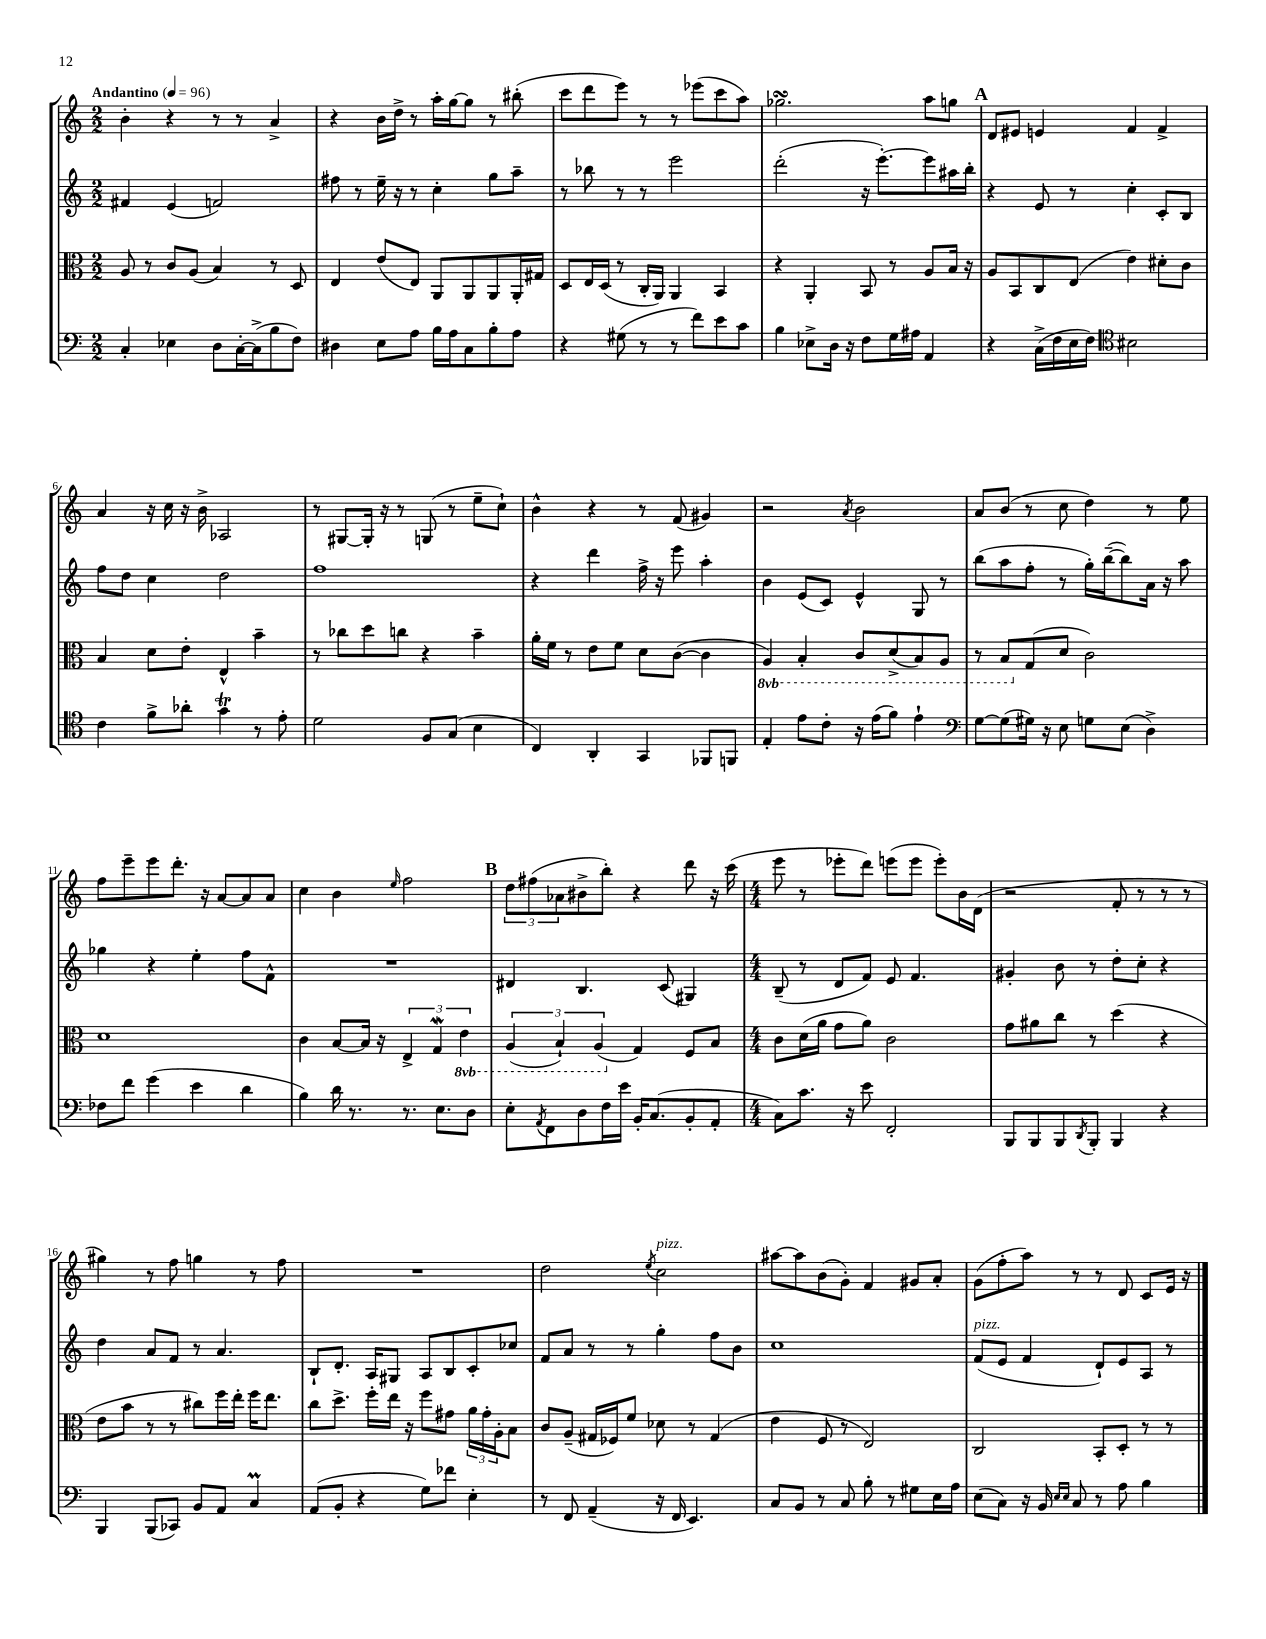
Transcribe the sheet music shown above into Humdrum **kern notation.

**kern	**kern	**kern	**kern
*part4	*part3	*part2	*part1
*staff4	*staff3	*staff2	*staff1
*clefF4	*clefC3	*clefG2	*clefG2
*k[]	*k[]	*k[]	*k[]
*M2/2	*M2/2	*M2/2	*M2/2
*MM96	*MM96	*MM96	*MM96
=1	=1	=1	=1
!	!	!	!LO:TX:a:B:t=Andantino
4C'/	8A/	4f#X/	4b'\
.	8r	.	.
4E-X\	8c/L	(4e/	4r
.	(8A/J	.	.
8D\L	4B/)	2fn/)	8r
[16C'\L	.	.	8r
(16C^\J]	.	.	.
8B\	8r	.	4a^/
8F\J)	8D/	.	.
=2	=2	=2	=2
4D#X\	4E/	8ff#X\	4r
.	.	8r	.
8E\L	(8e/L	16ee~\	16b\LL
.	.	16r	16dd^\JJ
8A\J	8E/J)	8r	8r
16B\LL	8AA/L	4cc'\	16aa'\LL
16A\J	.	.	[16gg\J
8C\	8AA/	.	8gg\J]
8B'\	8AA/	8gg\L	8r
8A\J	16AA'/L	8aa~\J	(8bb#X'\
.	16G#X/JJ	.	.
=3	=3	=3	=3
4r	8D/L	8r	8ccc\L
.	16E/L	8bb-X\	8ddd\
.	(16D/JJ	.	.
(8G#X\	8r	8r	8eee\J)
8r	16C'/LL	8r	8r
.	16AA/JJ)	.	.
8r	4AA/	2eee\	8r
8f\L)	.	.	(8eee-X\L
8e\	4BB/	.	8ccc\
8c\J	.	.	8aa\J)
=4	=4	=4	=4
4B\	4r	(2ddd'\	2.gg-XsSSs\
8E-X^\L	4AA'/	.	.
16D\Jk	.	.	.
16r	.	.	.
8F\L	8BB/	16r	.
.	.	[8.eee'\L)	.
16G\L	8r	.	.
16A#X\JJ	.	.	.
4AA/	8A/L	8eee\]	8aa\L
.	16B/Jk	16aa#X\L	8ggn\J
.	16r	16bb'\JJ	.
!!LO:REH:place=s1:t=A
=5	=5	=5	=5
4r	8A/L	4r	8d/L
.	8BB/	.	8e#X/J
(16C^\LL	8C/	8e/	4en/
16F\	.	.	.
16E\	(8E/J	8r	.
16F\JJ)	.	.	.
*clefC4	*	*	*
2B#X\	4e\)	4cc'\	4f/
.	8d#X'\L	8c'/L	4f^/
.	8c\J	8B/J	.
!!LO:LB:g=z
=6	=6	=6	=6
4c\	4B/	8ff\L	4a/
.	.	8dd\J	.
8f^\L	8d\L	4cc\	16r
.	.	.	16cc\
8a-X'\J	8e'\J	.	16r
.	.	.	16b^\
4gT\	4E^^/	2dd\	2A-X/
8r	4b~\	.	.
8e'\	.	.	.
=7	=7	=7	=7
2d\	8r	1ff	8r
.	8cc-X\L	.	[8G#X/L
.	8dd\	.	16G#'/Jk]
.	.	.	16r
.	8ccn\J	.	8r
8F/L	4r	.	(8Gn/
(8G/J	.	.	8r
4B\	4b~\	.	8ee~\L
.	.	.	8cc`\J)
=8	=8	=8	=8
4C/)	16a'\LL	4r	4b^^\
.	16f\JJ	.	.
.	8r	.	.
4AA'/	8e\L	4ddd\	4r
.	8f\J	.	.
4GG/	8d\L	16ff^\	8r
.	.	16r	.
.	([8c\J	8eee\	(8f/
8FF-X/L	4c\]	4aa'\	4g#X/)
8FFn/J	.	.	.
=9	=9	=9	=9
*	*8ba	*	*
4E'/	4AA/)	4b\	2r
8e\L	4BB'/	(8e/L	.
8c'\J	.	8c/J)	.
.	.	.	8qa/
16r	8C/L	4e^^/	2b\
(16e\KL	.	.	.
8f\J)	(8D^/	.	.
4e`\	8BB/)	8G/	.
.	8AA/J	8r	.
=10	=10	=10	=10
*clefF4	*	*	*
[8G\L	8r	(8bb\L	8a/L
(8G\]	8BB/L	8aa\	(8b/J
*	*X8ba	*	*
16G#X\Jk)	(8G/	8ff'\J	8r
16r	.	.	.
8E\	8d/J	8r	8cc\
8Gn\L	2c\)	16gg'\LL)	4dd\)
.	.	([16bb~\J	.
(8E\J	.	8bb\])	.
4D^\)	.	16a\Jk	8r
.	.	16r	.
.	.	8aa\	8ee\
!!LO:LB:g=z
=11	=11	=11	=11
8F-X\L	1d	4gg-X\	8ff\L
8f\J	.	.	8eee~\
(4g\	.	4r	8eee\
.	.	.	8.ddd'\J
4e\	.	4ee'\	.
.	.	.	16r
.	.	.	[8a/L
4d\	.	8ff\L	8a/]
.	.	8f^^\J	8a/J
=12	=12	=12	=12
4B\)	4c\	1r	4cc\
16d\	[8B/L	.	4b\
8.r	.	.	.
.	16B/Jk]	.	.
.	16r	.	.
.	.	.	16qqee/
8.r	6E^/	.	2ff\
.	6GW/	.	.
8.E\L	.	.	.
*	*8ba	*	*
.	6E\	.	.
8D\J	.	.	.
!!LO:REH:place=s1:t=B
=13	=13	=13	=13
8E'\L	(6AA/	4d#X/	12dd\L
.	.	.	(12ff#X\
8qAA/	.	.	.
8FF\	.	.	.
.	6BB`/)	.	12a-X\
8D\	.	4.B/	8b#X^\
.	(6AA/	.	.
16F\L	.	.	8bb'\J)
16e\JJ	.	.	.
*	*X8ba	*	*
16BB'/KL	4G/)	.	4r
(8.C/	.	.	.
.	.	(8c/	.
8BB'/	8F/L	4G#X/)	8ddd\
8AA'/J	8B/J	.	16r
.	.	.	(16ccc\
=14	=14	=14	=14
*M4/4	*M4/4	*M4/4	*M4/4
8C\L)	8c\L	(8B~/	8eee\
8.c\J	(16d\L	8r	8r
.	16a\JJ	.	.
.	8g\L	8d/L	8eee-X'\L
16r	.	.	.
8e\	8a\J)	8f/J)	8ddd\J)
2FF'/	2c\	8e/	(8eeen\L
.	.	4.f/	8eee\J
.	.	.	8eee'\L)
.	.	.	16b\L
.	.	.	(16d\JJ
=15	=15	=15	=15
8BBB/L	8g\L	4g#X'/	2r
8BBB/	8a#X\	.	.
8BBB/	8cc\J	8b\	.
8qDD/	.	.	.
8BBB'/J	8r	8r	.
4BBB/	(4dd\	8dd'\L	8f'/
.	.	8cc'\J	8r
4r	4r	4r	8r
.	.	.	8r
!!LO:LB:g=z
=16	=16	=16	=16
4BBB/	8e\L	4dd\	4gg#X\)
.	8b\J	.	.
(8BBB/L	8r	8a/L	8r
8CC-X/J)	8r	8f/J	8ff\
8BB/L	8cc#X\L)	8r	4ggn\
8AA/J	16ff\L	4.a/	.
.	16ee'\JJ	.	.
4CM/	16ff\KL	.	8r
.	8.ee\J	.	.
.	.	.	8ff\
=17	=17	=17	=17
(8AA/L	8cc\L	8B`/L	1r
8BB'/J	8.dd^\J	8.d'/J	.
4r	.	.	.
.	16ff'\LL	16A/KL	.
.	16ee\JJ	8G#X/J	.
.	16r	.	.
8G\L)	8ff\L	8A/L	.
8f-X\J	8g#X\J	8B/	.
4E'\	24a\LL	8c'/	.
.	24g#'\	.	.
.	24A'\J	.	.
.	8B\J	8cc-X/J	.
=18	=18	=18	=18
8r	8c/L	8f/L	2dd\
8FF/	(8A~/J	8a/J	.
(4AA~/	16G#X/LL	8r	.
.	16F-X/J)	.	.
.	8f/J	8r	.
.	.	.	8qee/
!	!	!	!LO:TX:a:i:t=pizz.
16r	8d-X\	4gg'\	2cc\
16FF/	.	.	.
4.EE/)	8r	.	.
.	(4G#/	8ff\L	.
.	.	8b\J	.
=19	=19	=19	=19
8C/L	4e\	1cc	[8aa#X\L
8BB/J	.	.	8aa#\]
8r	8F/	.	(8b\
8C/	8r	.	8g'\J)
8B'\	2E/)	.	4f/
8r	.	.	.
8G#X\L	.	.	8g#X/L
16E\L	.	.	8a'/J
16A\JJ	.	.	.
=20	=20	=20	=20
!	!	!LO:TX:a:i:t=pizz.	!
(8E\L	2C/	(8f/L	(8g\L
8C\J)	.	8e/J	8ff'\
16r	.	4f/	8aa\J)
16BB/	.	.	.
16qqE/LL	.	.	.
16qqE/JJ	.	.	.
8C/	.	.	8r
8r	8BB'/L	8d`/L)	8r
8A\	8D'/J	8e/	8d/
4B\	8r	8A/J	8c/L
.	8r	8r	16e/Jk
.	.	.	16r
==	==	==	==
*-	*-	*-	*-
